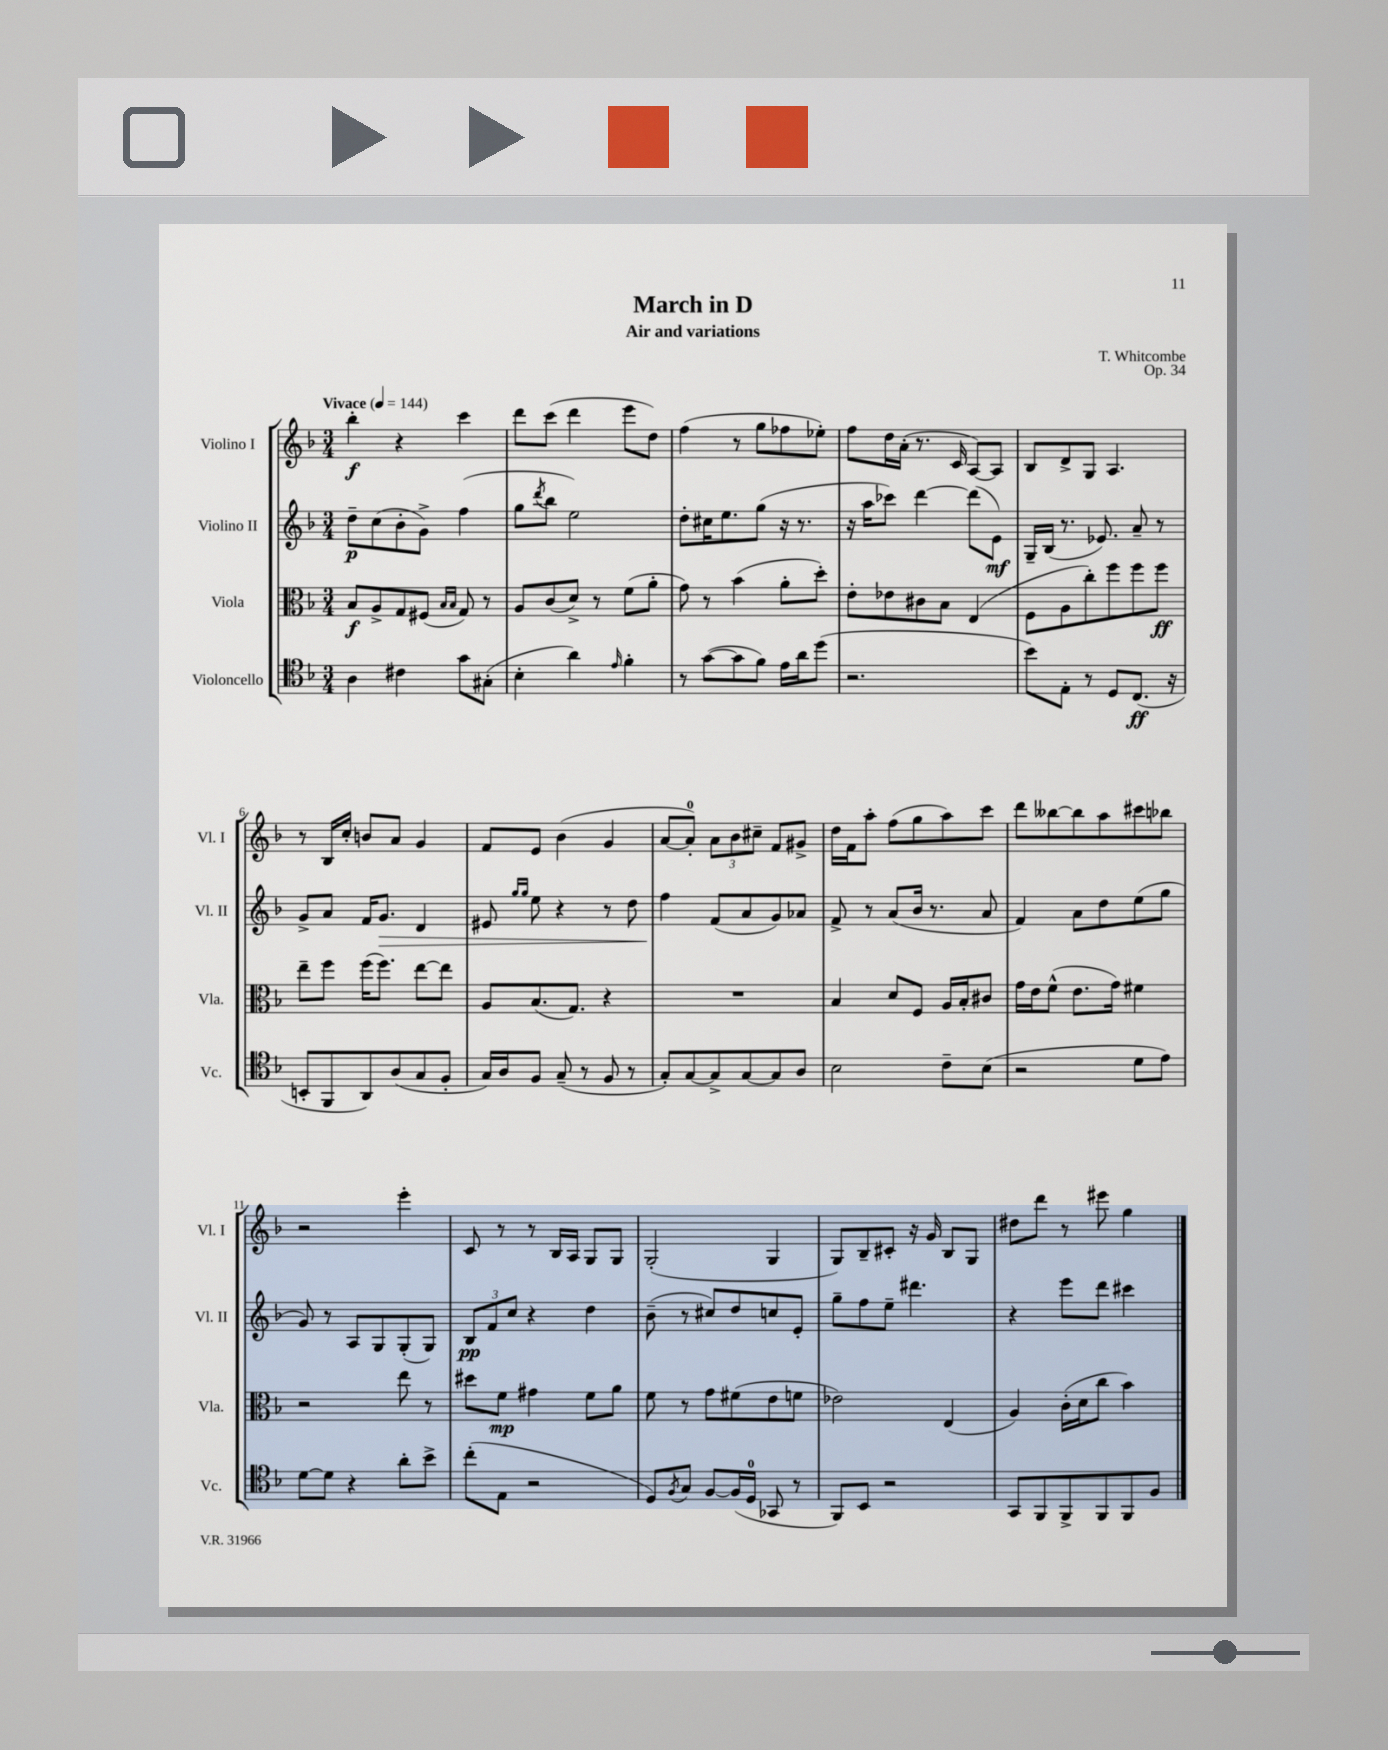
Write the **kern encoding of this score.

**kern	**kern	**kern	**kern
*staff4	*staff3	*staff2	*staff1
*clefC4	*clefC3	*clefG2	*clefG2
*k[b-]	*k[b-]	*k[b-]	*k[b-]
*M3/4	*M3/4	*M3/4	*M3/4
*MM144	*MM144	*MM144	*MM144
4A	8B-	8dd~	4bb-'
.	8A^	(8cc	.
4c#	8G	8b-'	4r
.	(8F#	8g^)	.
.	16qqB-	.	.
.	16qqB-	.	.
8g	8G)	(4ff	4ccc
(8G#'	8r	.	.
=	=	=	=
4B-'	8A	8gg	8ddd
.	.	8qddd	.
.	(8c	8bb-	(8ccc
4a)	8d^)	2ee)	4ddd
.	8r	.	.
16qqe	.	.	.
4f'	(8f	.	8eee
.	8a'	.	8dd)
=	=	=	=
8r	8g)	8dd'	(4ff
([8g	8r	16cc#	.
.	.	8.ee	.
8g]	(4b-	.	8r
8f)	.	(8gg	8gg
16e	8a'	16r	8ff-
16a	.	8.r	.
(8dd	8dd')	.	8ee-')
=	=	=	=
2.r	8e'	16r	8ff
.	.	16aa	.
.	8e-	8ccc-)	16dd
.	.	.	(16a'
.	8c#	[4ddd	8.r
.	8B-	.	.
.	.	.	16c
.	(4E	(8ddd]	[8A)
.	.	8e)	8A]
=	=	=	=
8b-)	8F	16G~	8B-
.	.	(16B-	.
8E'	8A	8.r	8d^
8r	8cc')	.	8G
.	.	8.e-)	.
8D	8ff	.	4.A
(8.C	8ff	8a~	.
.	8ff	8r	.
16r	.	.	.
=	=	=	=
8BB'	8ee~	8g^	8r
8FF	8ff	8a	16B-
.	.	.	16cc'
8AA)	(16ff	16f	8b
.	8.ff)	8.g	.
(8A	.	.	8a
8G	[8ee	4d	4g
8F'	8ee]	.	.
=	=	=	=
16G)	8A	8e#	8f
16A	.	.	.
.	.	16qqgg	.
.	.	16qqgg	.
8F	(8.B-	8ee	8e
(8G~	.	4r	(4b-
.	8.G)	.	.
8r	.	.	.
8F	4r	8r	4g
8r	.	8dd	.
=	=	=	=
8G')	2.r	4ff	[8a
[8G	.	.	8a'])
8G^]	.	(8f	12a
.	.	.	12b-
[8G	.	8a	.
.	.	.	12cc#~
8G]	.	8g)	8f
8A	.	8a-	8g#^
=	=	=	=
2B-	4B-	8f^	16dd
.	.	.	16f
.	.	8r	8aa'
.	8d	(8a	(8ff
.	8F	16b-	8gg
.	.	8.r	.
8c~	16A	.	8aa)
.	16B-'	.	.
(8B-	8c#	8a	8ccc
=	=	=	=
2r	16g	4f)	8ddd
.	16e	.	.
.	(8f^^	.	[8bb--
.	8.e	8a	8bb--]
.	.	8dd	8aa
.	16g)	.	.
8d	4f#	(8ee	8ccc#
8e)	.	8gg	8bb-
=	=	=	=
[8d	2r	8g)	2r
8d]	.	8r	.
4r	.	8A	.
.	.	8G	.
8a'	8ee	(8G'	4eee'
8b-^	8r	8G)	.
=	=	=	=
(8cc'	8dd#	12B-	8c
.	.	12f	.
8E	8f	.	8r
.	.	12cc	.
2r	4g#	4r	8r
.	.	.	16B-
.	.	.	16A
.	8f	4dd	8G
.	8a	.	8G
=	=	=	=
8D)	8f	(8b-~	(2G'
8qF	.	.	.
8G	8r	8r	.
[8F	8g	8cc#)	.
(16F]	(8f#	8dd	.
16D	.	.	.
8GG-	8e	8cc	4G
8r	8f	8e'	.
=	=	=	=
8FF)	2e-)	8gg~	8G)
8BB-	.	8ff	8B-~
2r	.	8ee~	8c#'
.	.	4.ddd#	16r
.	.	.	16g
.	(4E	.	8B-
.	.	.	8G
=	=	=	=
8GG	4A)	4r	8dd#
8FF	.	.	8ddd
8FF^	(16c'	8eee	8r
.	16d	.	.
8FF	8cc	8ddd	8eee#
8FF	4b-)	4ccc#	4gg
8F	.	.	.
==	==	==	==
*-	*-	*-	*-
